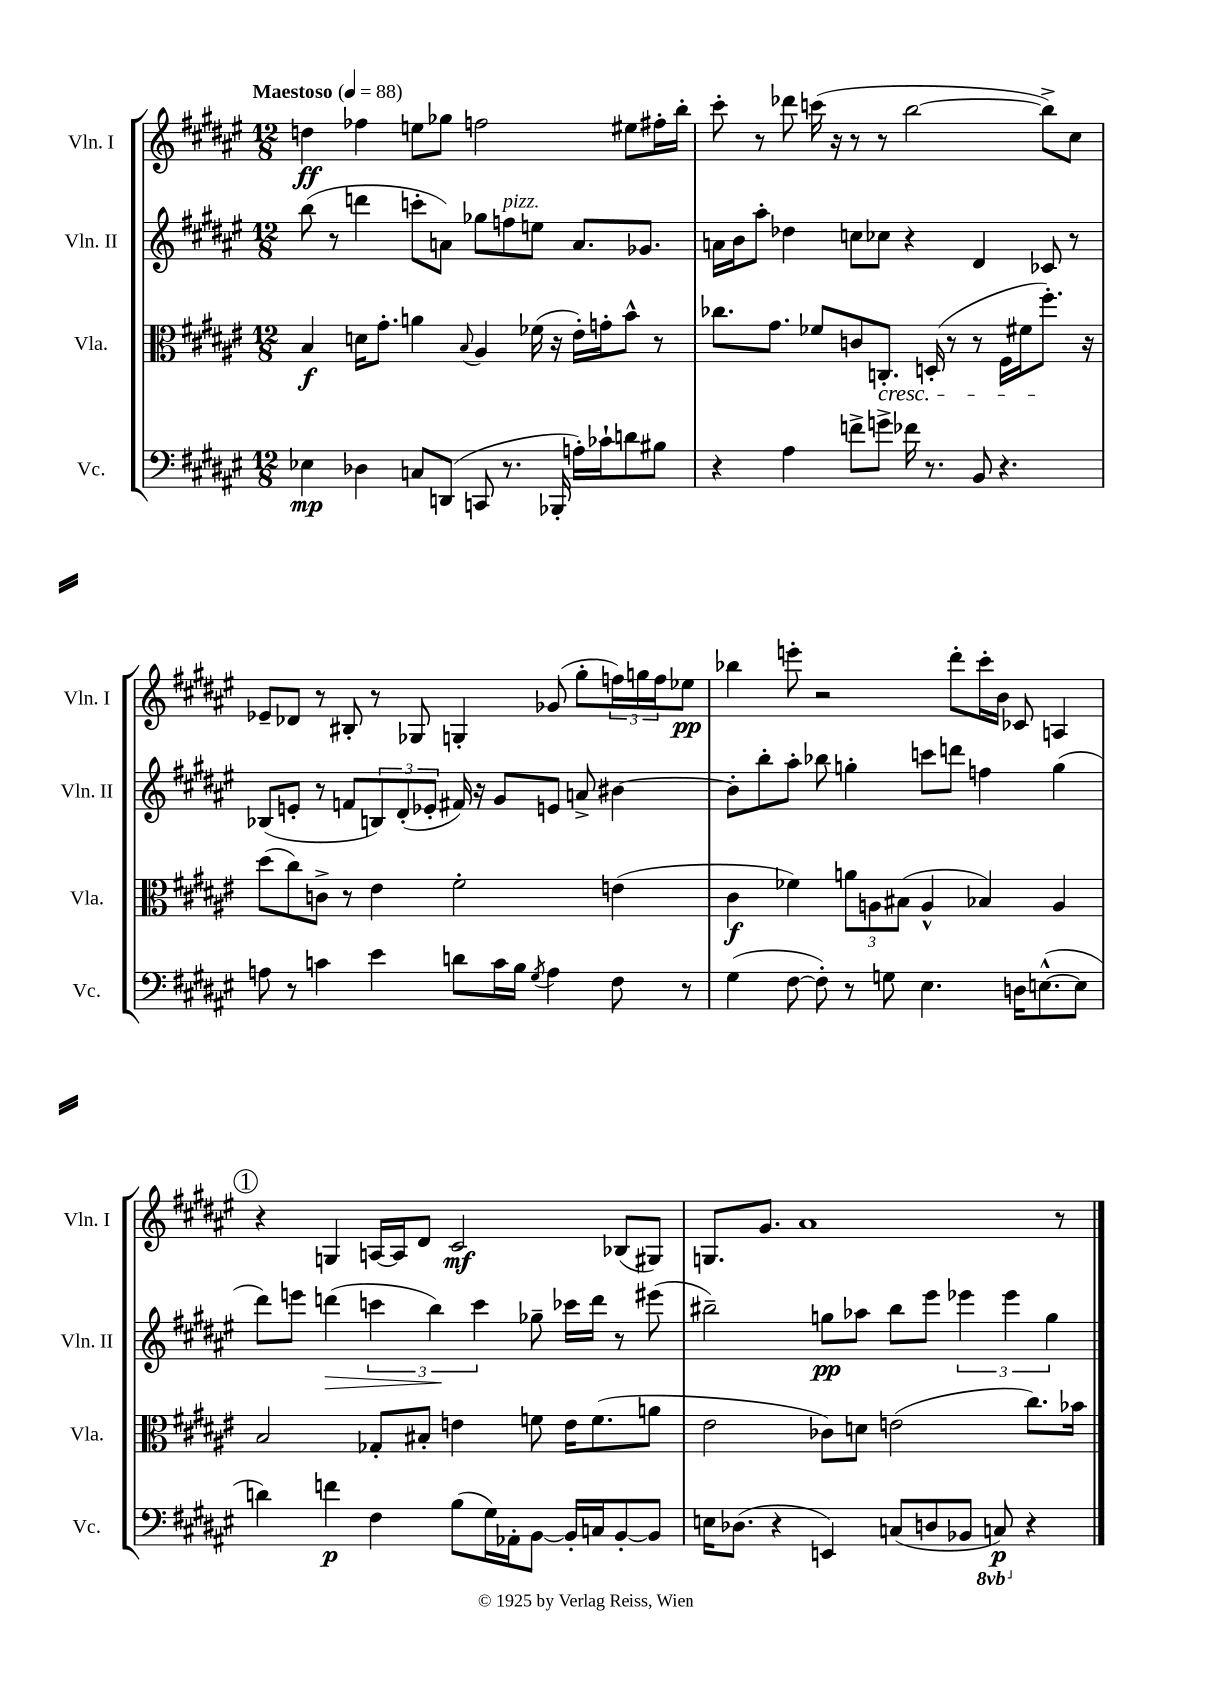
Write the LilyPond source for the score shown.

<<
\new StaffGroup <<
\new Staff = "s0" \with { instrumentName = "Vln. I" shortInstrumentName = "Vln. I" } {
    \clef treble \key fis \major \numericTimeSignature \time 12/8 \tempo "Maestoso" 4 = 88
    d''4\ff fes''4 e''8 ges''8 f''2 eis''8 fis''16-. b''16-. |
    cis'''8-. r8 des'''8 c'''16( r16 r8 r8 b''2~ b''8->) cis''8 |
    ees'8-- des'8 r8 bis8-. r8 ges8 g4-. ges'8( gis''8-. \tuplet 3/2 { f''16) g''16 f''16 } ees''8\pp |
    bes''4 e'''8-. r2 dis'''8-. cis'''16-. b'16 ces'8 a4 |
    \mark \markup { \circle "1" } r4 g4 a16~ a16 dis'8 cis'2\mf bes8( gis8) |
    g8. gis'8. ais'1 r8 \bar "|." |
}
\new Staff = "s1" \with { instrumentName = "Vln. II" shortInstrumentName = "Vln. II" } {
    \clef treble \key fis \major \numericTimeSignature \time 12/8
    b''8( r8 d'''4 c'''8-. a'8) ges''8 f''8^\markup { \italic "pizz." } e''8 a'8. ges'8. |
    a'16 b'16 ais''8-. des''4 c''8 ces''8 r4 dis'4 ces'8 r8 |
    bes8( e'8-. r8 f'8 \tuplet 3/2 { b8) dis'8-.( ees'8-. } fis'16) r16 gis'8 e'8 a'8-> bis'4~ |
    bis'8-. b''8-. ais''8-. bes''8 g''4-. c'''8 d'''8 f''4 g''4( |
    \mark \markup { \circle "1" } dis'''8) e'''8 d'''4\>( \tuplet 3/2 { c'''4 b''4\!) c'''4 } ges''8-- ces'''16 d'''16 r8 eis'''8( |
    bis''2--) g''8\pp aes''8 bis''8 eis'''8 \tuplet 3/2 { ees'''4 ees'''4 g''4 } \bar "|." |
}
\new Staff = "s2" \with { instrumentName = "Vla." shortInstrumentName = "Vla." } {
    \clef alto \key fis \major \numericTimeSignature \time 12/8
    b4\f d'16 gis'8.-. a'4 \appoggiatura { b8 } ais4 fes'16( r16 eis'16-.) g'16-. b'8-^ r8 |
    ces''8. gis'8. fes'8 c'8 c8.-.\cresc d16-.( r8 r8 fis16 fis'16 fis''8.-.\!) r16 |
    dis''8( cis''8) c'8-> r8 eis'4 fis'2-. e'4( |
    cis'4\f fes'4) \tuplet 3/2 { a'8 a8 bis8( } a4-^ bes4) a4 |
    \mark \markup { \circle "1" } b2 ges8-. bis8-. e'4 f'8 e'16 f'8.( a'8 |
    eis'2 ces'8) d'8 e'2( cis''8.) bes'16 \bar "|." |
}
\new Staff = "s3" \with { instrumentName = "Vc." shortInstrumentName = "Vc." } {
    \clef bass \key fis \major \numericTimeSignature \time 12/8 \set Staff.ottavationMarkups = #ottavation-simple-ordinals
    ees4\mp des4 c8 d,8( c,8 r8. bes,,16-. a16-.) ces'16-! d'8 bis8 |
    r4 ais4 f'8-> g'8-> fes'16 r8. b,8 r4. |
    a8 r8 c'4 eis'4 d'8 c'16 b16 \acciaccatura { gis8 } a4 fis8 r8 |
    gis4( fis8~ fis8-.) r8 g8 eis4. d16 e8.~-^( e8 |
    \mark \markup { \circle "1" } d'4) f'4\p fis4 b8( gis16) aes,16-. b,8~ b,16-. c16 b,8~-. b,8 |
    e16 des8.( r4 e,4) c8( d8 bes,8 \ottava #-1 c,8\p) \ottava #0 r4 \bar "|." |
}
>>
>>
\layout { \context { \Score \remove "Bar_number_engraver" } }
